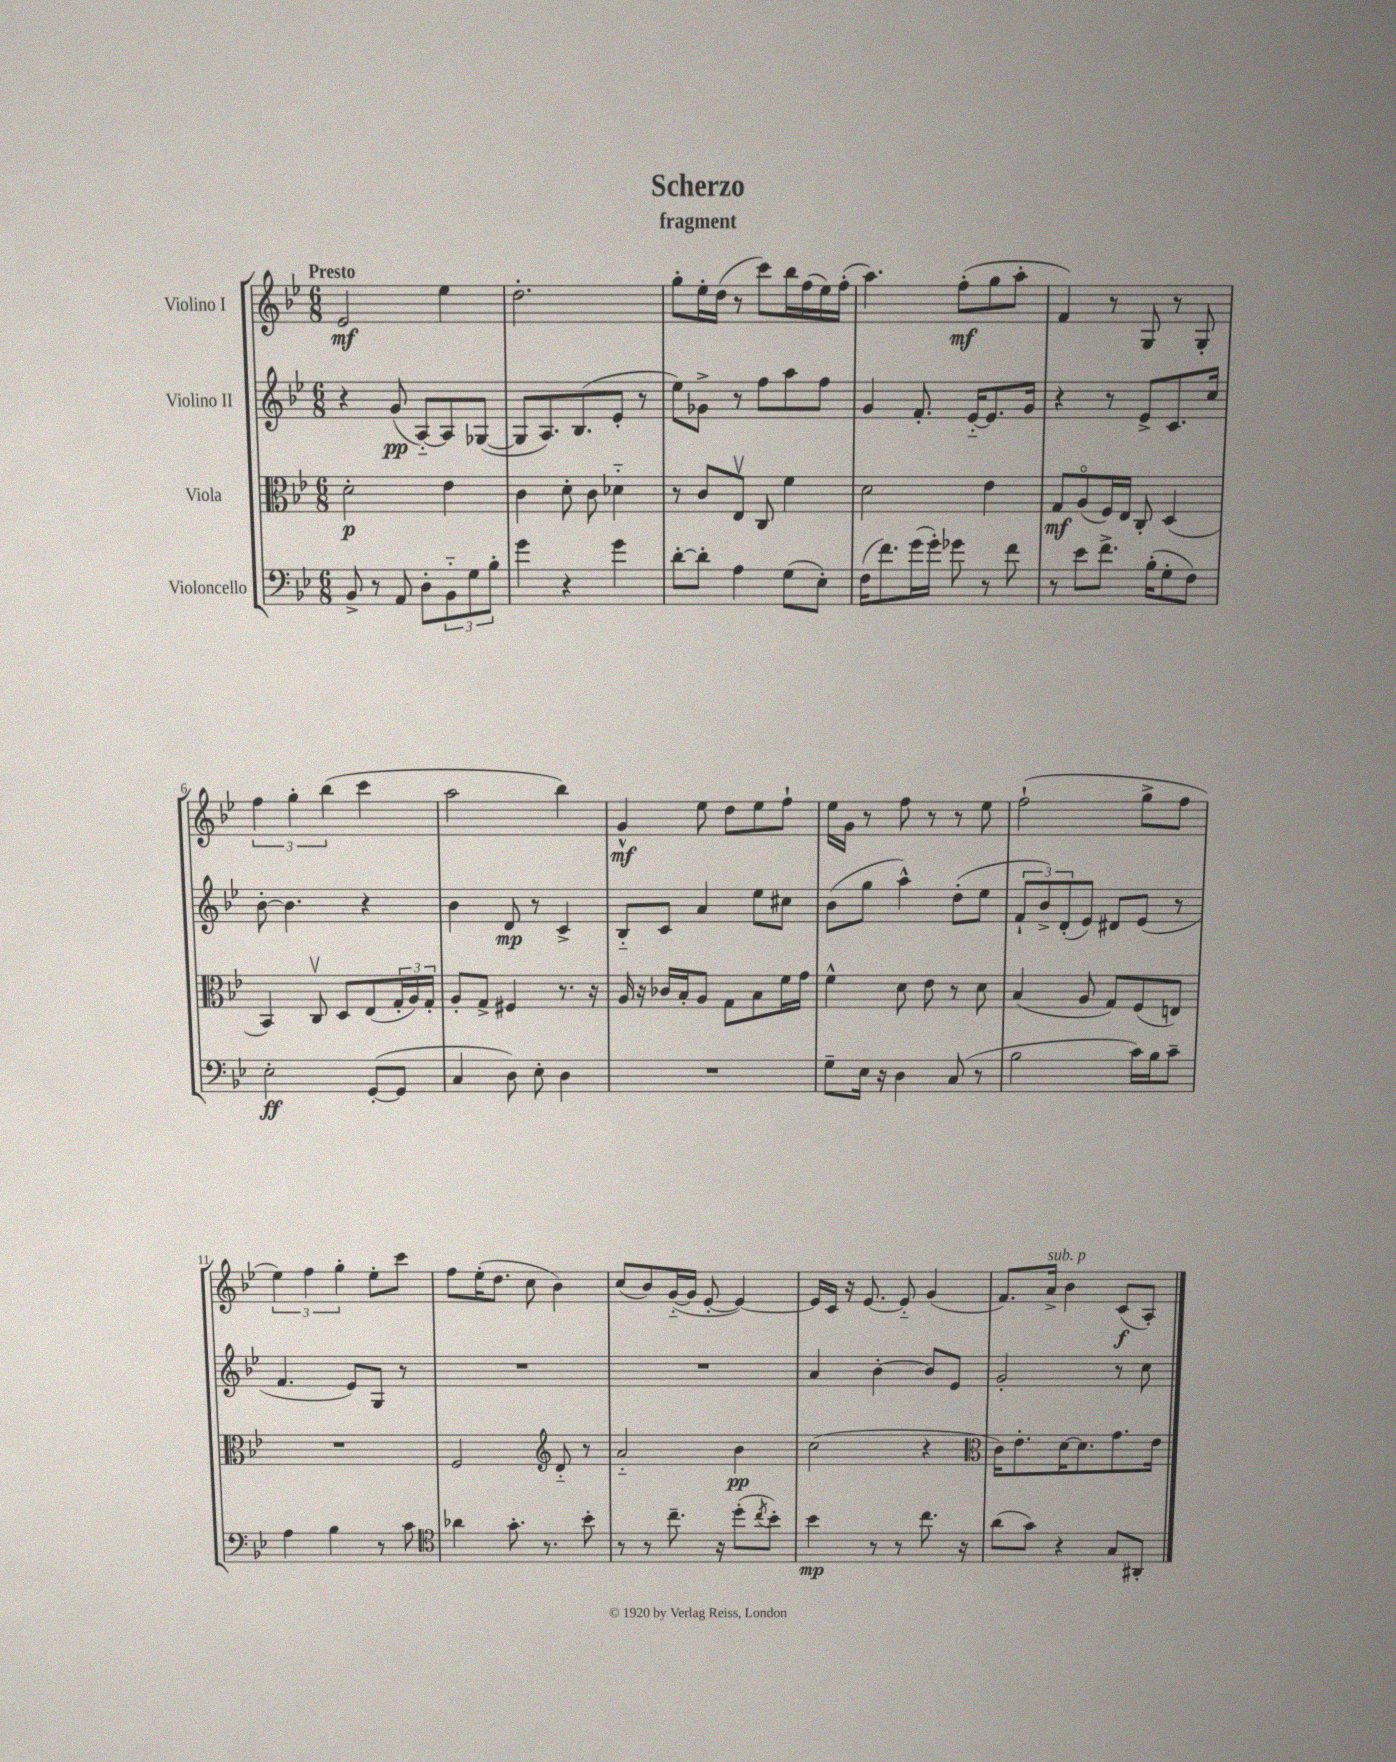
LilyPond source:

\header { title = "Scherzo" subtitle = "fragment" }
<<
\new StaffGroup <<
\new Staff = "s0" \with { instrumentName = "Violino I" } {
    \clef treble \key bes \major \numericTimeSignature \time 6/8 \tempo "Presto"
    ees'2\mf ees''4 |
    d''2.-. |
    g''8-. ees''16-. d''16( r8 c'''8) bes''16 f''16( ees''16) f''16-.( |
    a''4.) f''8-.\mf( g''8 a''8-. |
    f'4) r8 g8 r8 g8-. |
    \tuplet 3/2 { f''4 g''4-. bes''4( } c'''4 |
    a''2 bes''4) |
    g'4-^\mf ees''8 d''8 ees''8 f''8-! |
    ees''16 g'16 r8 f''8 r8 r8 ees''8 |
    f''2-!( g''8-> f''8 |
    \tuplet 3/2 { ees''4) f''4 g''4-. } ees''8-. c'''8 |
    f''8 ees''16-.( d''8. c''8 bes'4) |
    c''8( bes'8) g'16~-_( g'16 ees'8~-. ees'4~) |
    ees'16 c'16 r16 ees'8.~ ees'8-_ g'4( |
    f'8.) a'16->^\markup { \italic "sub. p" } bes'4 c'8\f( a8-.) \bar "|." |
}
\new Staff = "s1" \with { instrumentName = "Violino II" } {
    \clef treble \key bes \major \numericTimeSignature \time 6/8
    r4 g'8\pp( a8~-_) a8 ges8~( |
    ges8 a8.) bes8.( ees'8-. r8 |
    ees''8) ges'8-> r8 f''8 a''8 f''8 |
    g'4 f'8.-. ees'16~-_ ees'8. g'16 |
    r4 r8 ees'8-> c'8. c''16 |
    bes'8~-. bes'4. r4 |
    bes'4 d'8\mp r8 c'4-> |
    bes8-_ c'8 a'4 ees''8 cis''8 |
    bes'8( g''8 a''4-^) d''8-.( ees''8 |
    \tuplet 3/2 { f'8-! bes'8->) d'8-.( } ees'8) dis'8 ees'8( r8 |
    f'4. ees'8) g8 r8 |
    R2. |
    R2. |
    a'4 bes'4~-. bes'8 ees'8 |
    g'2-. r8 c''8 \bar "|." |
}
\new Staff = "s2" \with { instrumentName = "Viola" } {
    \clef alto \key bes \major \numericTimeSignature \time 6/8
    d'2-.\p ees'4 |
    c'4 d'8-. c'8 des'4-_ |
    r8 c'8 ees8\upbow c8 f'4 |
    d'2 ees'4 |
    g8\mf a8\flageolet( f16) ees16 c8-. d4( |
    bes,4) c8\upbow d8 ees8( \tuplet 3/2 { g16-. a16) g16-. } |
    a8-. g8-> fis4 r8. r16 |
    a16 r16 ces'16 bes16-. a8 g8 bes8 f'16 g'16 |
    f'4-^ d'8 ees'8 r8 d'8 |
    bes4( a8 g8) f8( e8) |
    R2. |
    f2 \clef treble d'8-_ r8 |
    a'2-_ bes'4\pp |
    c''2( r4 |
    \clef alto c'16) ees'8.-. d'16~ d'8. g'8. ees'16 \bar "|." |
}
\new Staff = "s3" \with { instrumentName = "Violoncello" } {
    \clef bass \key bes \major \numericTimeSignature \time 6/8
    bes,8-> r8 a,8 d8-. \tuplet 3/2 { bes,8-_ g8 bes8-. } |
    g'4 r4 g'4 |
    d'8~-. d'8-. a4 g8( ees8-.) |
    f16( f'8.) g'16( g'16-.) ges'8 r8 f'8 |
    r8 ees'8 f'8.-> bes16-.( g8-. f8) |
    ees2-.\ff g,8~-.( g,8 |
    c4 d8) ees8-. d4 |
    R2. |
    g8-- ees16 r16 d4 c8( r8 |
    bes2 c'16) bes16 c'8-- |
    a4 bes4 r8 c'8 |
    \clef tenor aes'4 g'8.-. r8. bes'8-. |
    r8 r8 c''8.-- r16 d''8-.( \acciaccatura { c''8 } bes'8-.) |
    bes'4\mp r8 r8 c''8. r16 |
    a'8( g'8) r4 g8 ais,8-. \bar "|." |
}
>>
>>
